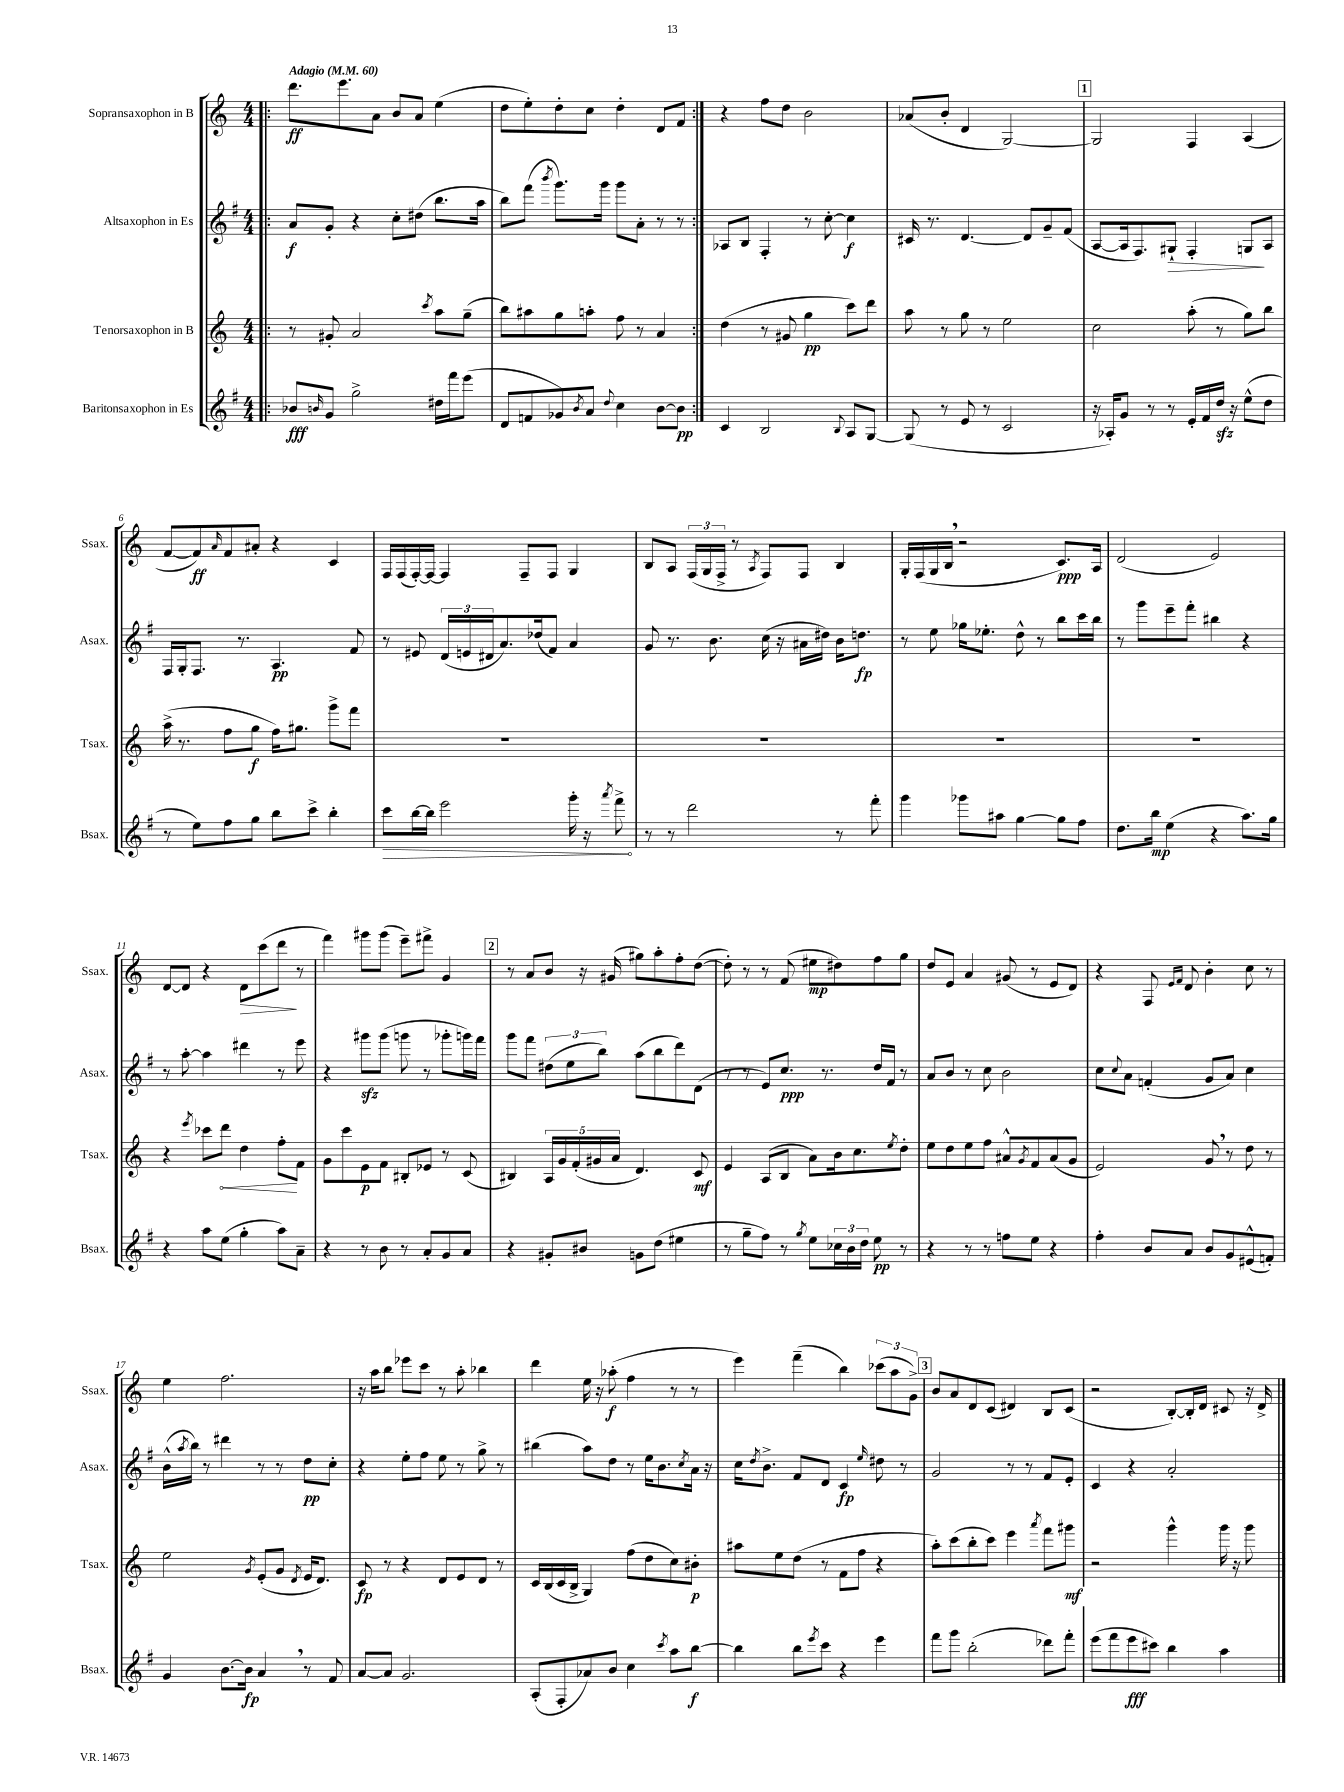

**kern	**kern	**kern	**kern
*staff4	*staff3	*staff2	*staff1
*clefG2	*clefG2	*clefG2	*clefG2
*k[f#]	*k[]	*k[f#]	*k[]
*M4/4	*M4/4	*M4/4	*M4/4
*MM60	*MM60	*MM60	*MM60
=!|:	=!|:	=!|:	=!|:
8b-	8r	8a	8.ddd
16qqb	.	.	.
8g	8g#'	8g'	.
.	.	.	8.eee
2gg^	2a	4r	.
.	.	.	8a
.	.	8cc'	8b
.	.	(8dd#	8a
.	8qccc	.	.
16dd#	8aa	8.bb	(4ee
16fff#	.	.	.
(8eee	(8gg~	.	.
.	.	16aa	.
=	=	=	=
8d	8bb)	8bb)	8dd
8f	8aa#	(8fff#	8ee')
.	.	8qbbb	.
8g-)	8gg	8.ggg)	8dd'
8qb	.	.	.
8a	8aa'	.	8cc
.	.	16ggg	.
8qqdd	.	.	.
4cc	8ff	8ggg	4dd'
.	8r	8a'	.
[8b	4a	8r	8d
8b]	.	8r	8f
=:|!	=:|!	=:|!	=:|!
4c	(4dd	8A-	4r
.	.	8B	.
2B	8r	4F#'	8ff
.	8g#	.	8dd
.	4gg	8r	2b
.	.	[8cc'	.
8qqB	.	.	.
8A	8ccc)	4cc]	.
[8G	8ddd	.	.
=	=	=	=
(8G]	8aa	16c#	(8a-
.	.	8.r	.
8r	8r	.	8b'
8e	8gg	[4.d	4d
8r	8r	.	.
2c	2ee	.	[2G)
.	.	8d]	.
.	.	8g~	.
.	.	(8f#	.
=	=	=	=
16r	2cc	[8A	2G]
16A-')	.	.	.
8g	.	16A]	.
.	.	8.F#)	.
8r	.	.	.
8r	.	8G#`	.
16e'	(8aa'	4F#'	4F
16f#	.	.	.
16dd	8r	.	.
16r	.	.	.
(8ee^^	8gg)	8G	(4A
8dd	8bb	8A	.
=	=	=	=
8r	(16aa^	16F#	[8f
.	8.r	16G'	.
8ee)	.	8.F#	8f])
.	.	.	16qqa
8ff#	8ff	.	8f
.	.	8.r	.
8gg	8gg	.	8a#'
8bb	16ff)	4.A	4r
.	8.gg#	.	.
8ccc^	.	.	.
4bb'	8ggg^	.	4c
.	8fff	8f#	.
=	=	=	=
8ccc	1r	8r	16F
.	.	.	(16F
[16bb	.	8e#	[16F')
16bb]	.	.	16F_
2eee	.	(24d	4F]
.	.	24e	.
.	.	24d#	.
.	.	8.a)	.
.	.	.	8F~
.	.	(16dd-	.
.	.	8f#)	8F
16ggg'	.	4a	4G
16r	.	.	.
8qaaa	.	.	.
8fff#^	.	.	.
=	=	=	=
8r	1r	8g	8B
8r	.	8.r	8A
2ddd	.	.	(24F
.	.	.	24G
.	.	8.b	.
.	.	.	24F^
.	.	.	8r
.	.	.	8qA
.	.	(16cc	8F)
.	.	16r	.
.	.	16a#	8F
.	.	16dd#)	.
8r	.	16b	4B
.	.	8.dd	.
8fff#'	.	.	.
=	=	=	=
4ggg	1r	8r	16G'
.	.	.	(16F
.	.	8ee	16G
.	.	.	16B
8ggg-	.	16gg-	2r
.	.	8.ee-'	.
8aa#	.	.	.
[4gg	.	8dd^^	.
.	.	8r	.
8gg]	.	8bb	8.c)
8ff#	.	16ccc	.
.	.	16bb	16A
=	=	=	=
8.dd	1r	8r	(2d
.	.	8ggg	.
16bb	.	.	.
(4ee	.	8eee~	.
.	.	8fff#'	.
4r	.	4bb#	2e)
8.aa)	.	4r	.
16gg	.	.	.
=	=	=	=
4r	4r	8r	[8d
.	.	[8aa'	8d]
.	8qeee	.	.
8aa	8ccc-	4aa]	4r
(8ee	8ddd	.	.
4gg'	4dd	4ddd#	8d
.	.	.	(8ccc
8aa)	8ff'	8r	8ddd
8a~	8f	8eee	8r
=	=	=	=
4r	8g	4r	4fff)
.	8ccc	.	.
8r	8e	8ggg#	8ggg#
8b	8f	(8ggg#	(8ggg#
8r	8B#'	8ggg	8eee~)
8a'	8e-	8r	8fff#^
8g	8r	8ggg-'	4g
8a	(8c	16ggg)	.
.	.	16fff#	.
=	=	=	=
4r	4B#)	8ggg	8r
.	.	8fff#	8a
8g#'	20A	(12dd#	8b
.	20g	.	.
.	.	12ee	.
.	(20f'	.	.
8b#	.	.	16r
.	20g#	.	.
.	.	12bb)	.
.	.	.	(16g#
.	20a	.	.
8g	4.d)	(8aa	8gg#)
(8dd	.	8bb	8aa'
4ee#	.	8ddd)	8ff'
.	8c	(8d	([8dd
=	=	=	=
8r	4e	8r	8dd'])
8gg~	.	8r	8r
8ff#)	(8A	8e)	8r
8r	8B	8.cc	(8f
8qgg	.	.	.
8ee	8a)	.	8ee#
.	.	8.r	.
24cc-	16b	.	8dd#)
24b	.	.	.
.	8.cc	.	.
24dd	.	.	.
8ee	.	16dd	8ff
.	.	16f#	.
.	8qee	.	.
8r	8dd'	8r	8gg
=	=	=	=
4r	8ee	8a	8dd
.	8dd	8b	8e
8r	8ee	8r	4a
8r	8ff	8cc	.
8ff	8a#^^	2b	(8g#
.	8qg	.	.
8ee	8f	.	8r
4r	(8a#	.	8e
.	8g	.	8d)
=	=	=	=
4ff#'	2e)	8cc	4r
.	.	8qqcc	.
.	.	8a	.
8b	.	(4f'	8F
.	.	.	16qqe
.	.	.	16qqf
8a	.	.	8d
8b	8g	8g	4b'
8g	8r	8a)	.
(8e#^^	8dd	4cc	8cc
8f')	8r	.	8r
=	=	=	=
4g	2ee	(16b^^	4ee
.	.	8qaa	.
.	.	16bb)	.
.	.	8r	.
[8.b	.	4ddd#	2.ff
16b]	.	.	.
.	8qg	.	.
4a	(8e'	8r	.
.	8g	8r	.
.	8qd	.	.
8r	16e	8dd	.
.	8.d)	.	.
8f#	.	8cc'	.
=	=	=	=
[8a	8c	4r	16r
.	.	.	16aa
8a]	8r	.	8bb
2.g	4r	8ee'	8eee-
.	.	8ff#	8ccc
.	8d	8ee	8r
.	8e	8r	8aa'
.	8d	8gg^	4bb-
.	8r	8r	.
=	=	=	=
(8A'	16c	(4bb#	4ddd
.	(16B	.	.
8F#'	16c	.	.
.	16B^	.	.
8a-)	4G)	8aa)	16ee
.	.	.	16r
8b	.	8dd	(8aa-'
4cc	(8ff	8r	4ff
.	8dd	16ee	.
.	.	8.b	.
8qccc	.	.	.
8aa	8cc)	.	8r
.	.	8qcc	.
[8bb	8b#'	16a	8r
.	.	16r	.
=	=	=	=
4bb]	8aa#	16cc	4eee)
.	.	8qdd	.
.	.	8.b^	.
.	8ee	.	.
8bb	(8dd	8f#	(4fff~
8qeee	.	.	.
8ccc	8r	8d	.
4r	8f	4c	4bb)
.	8ff	.	.
.	.	16qqee	.
4eee	4r	8dd#	(12ccc-
.	.	.	12aa
.	.	8r	.
.	.	.	12g^)
=	=	=	=
8fff#	8aa')	2g	8b
8ggg	(8ccc	.	8a
(2bb'	8bb'	.	8d
.	8ccc)	.	(8c
.	4eee	8r	4d#)
.	.	8r	.
.	8qaaa	.	.
8ddd-)	8fff	8f#	8B
8fff#'	8ggg#	8e'	(8c
=	=	=	=
(8eee	2r	4c	2r
8fff#	.	.	.
8eee	.	4r	.
8ccc#)	.	.	.
4bb	4ggg^^	2a'	[8B')
.	.	.	16B']
.	.	.	16d
4aa	16ggg	.	8c#
.	16r	.	.
.	8ggg	.	16r
.	.	.	16d^
==	==	==	==
*-	*-	*-	*-
